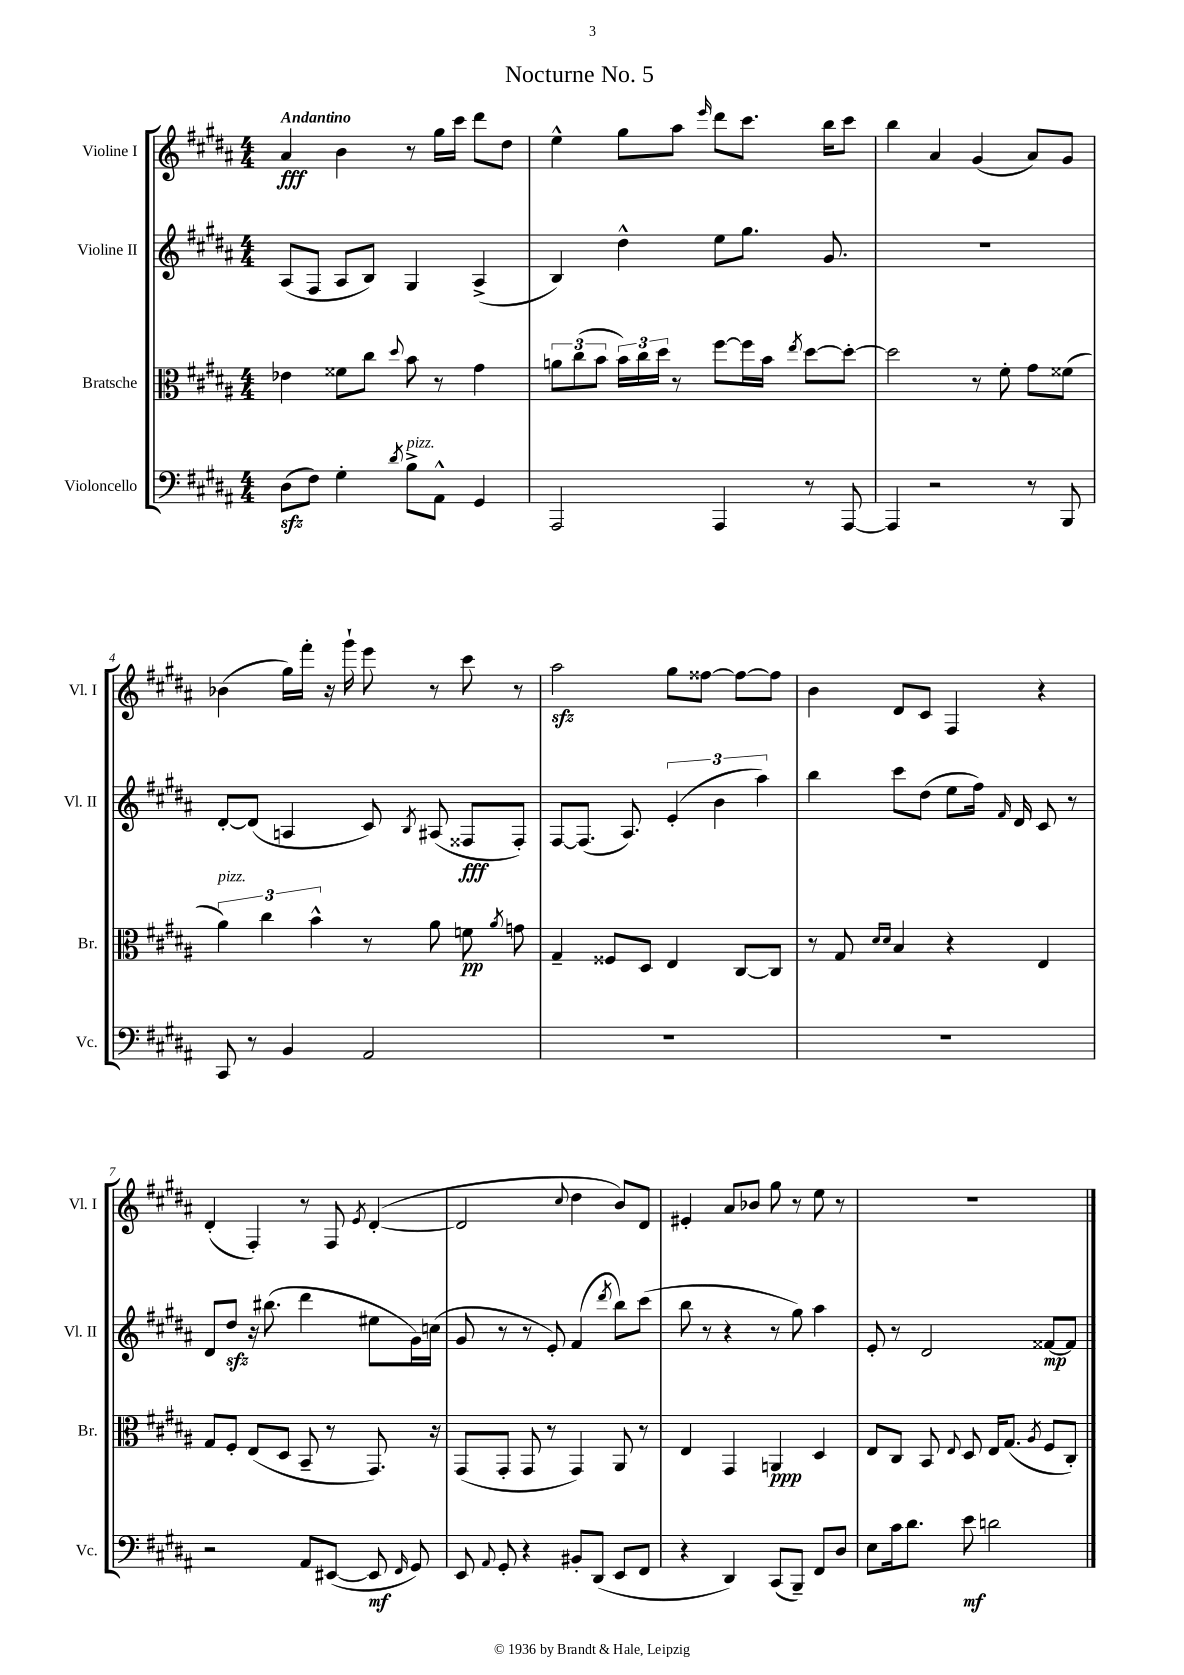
\header { title = "Nocturne No. 5" }
<<
\new StaffGroup <<
\new Staff = "s0" \with { instrumentName = "Violine I" shortInstrumentName = "Vl. I" } {
    \clef treble \key b \major \numericTimeSignature \time 4/4 \tempo "Andantino"
    \autoBeamOff ais'4\fff b'4 r8 gis''16[ cis'''16] dis'''8[ dis''8] |
    e''4-^ gis''8[ ais''8] \grace { e'''16 } dis'''8[ cis'''8.] b''16[ cis'''8] |
    b''4 ais'4 gis'4( ais'8[) gis'8] |
    bes'4( gis''16[) fis'''16]-. r16 gis'''16-! e'''8 r8 cis'''8 r8 |
    ais''2\sfz gis''8[ fisis''8]~ fisis''8[~ fisis''8] |
    b'4 dis'8[ cis'8] fis4 r4 |
    dis'4-.( fis4-.) r8 fis8 \acciaccatura { e'8 } dis'4~-.( |
    dis'2 \appoggiatura { cis''8 } dis''4 b'8[) dis'8] |
    eis'4-. ais'8[ bes'8] gis''8 r8 e''8 r8 |
    R1 \bar "|." |
}
\new Staff = "s1" \with { instrumentName = "Violine II" shortInstrumentName = "Vl. II" } {
    \clef treble \key b \major \numericTimeSignature \time 4/4
    \autoBeamOff ais8[( fis8] ais8[ b8]) gis4 ais4->( |
    b4) dis''4-^ e''8[ gis''8.] gis'8. |
    R1 |
    dis'8[~-. dis'8]( a4 cis'8) \acciaccatura { b8 } ais8( fisis8[\fff fisis8]-.) |
    fis8[~ fis8.]( ais8.) \tuplet 3/2 { e'4-.( b'4 ais''4) } |
    b''4 cis'''8[ dis''8]( e''8[ fis''16]) \grace { fis'16 } dis'16 cis'8 r8 |
    dis'8[ dis''8]\sfz r16 bis''8.( dis'''4 eis''8[ gis'16) c''16]( |
    gis'8 r8 r8 e'8-.) fis'4( \acciaccatura { dis'''8 } b''8[) cis'''8]( |
    b''8 r8 r4 r8 gis''8) ais''4 |
    e'8-. r8 dis'2 fisis'8[~\mp fisis'8] \bar "|." |
}
\new Staff = "s2" \with { instrumentName = "Bratsche" shortInstrumentName = "Br." } {
    \clef alto \key b \major \numericTimeSignature \time 4/4
    \autoBeamOff ees'4 fisis'8[ cis''8] \appoggiatura { dis''8 } b'8 r8 gis'4 |
    \tuplet 3/2 { a'8[ cis''8( b'8] } \tuplet 3/2 { b'16[) cis''16 dis''16] } r8 fis''8[~ fis''16 b'16] \acciaccatura { e''8 } dis''8[~ dis''8]~-. |
    dis''2 r8 fis'8-. gis'8[ fisis'8]( |
    \tuplet 3/2 { ais'4^\markup { \italic "pizz." }) cis''4 b'4-^ } r8 ais'8 f'8\pp \acciaccatura { ais'8 } g'8 |
    gis4-- fisis8[ dis8] e4 cis8[~ cis8] |
    r8 gis8 \grace { dis'16[ dis'16] } b4 r4 e4 |
    gis8[ fis8]-. e8[( dis8] b,8-- r8 gis,8.) r16 |
    gis,8[( gis,8]-. gis,8 r8 gis,4) ais,8 r8 |
    e4 gis,4 a,4\ppp dis4 |
    e8[ cis8] b,8 \appoggiatura { e8 } dis8 e16[ gis8.]( \acciaccatura { ais8 } fis8[ cis8]-.) \bar "|." |
}
\new Staff = "s3" \with { instrumentName = "Violoncello" shortInstrumentName = "Vc." } {
    \clef bass \key b \major \numericTimeSignature \time 4/4
    \autoBeamOff dis8[\sfz( fis8]) gis4-. \acciaccatura { dis'8 } b8[->^\markup { \italic "pizz." } ais,8]-^ gis,4 |
    ais,,2 ais,,4 r8 ais,,8~ |
    ais,,4 r2 r8 b,,8 |
    cis,8 r8 b,4 ais,2 |
    R1 |
    R1 |
    r2 ais,8[ eis,8]~( eis,8\mf \grace { fis,16 } gis,8) |
    e,8 \appoggiatura { ais,8 } gis,8-. r4 bis,8[-. dis,8]( e,8[ fis,8] |
    r4 dis,4) cis,8[( b,,8]--) fis,8[ dis8] |
    e8[ cis'16 dis'8.] e'8\mf d'2 \bar "|." |
}
>>
>>
